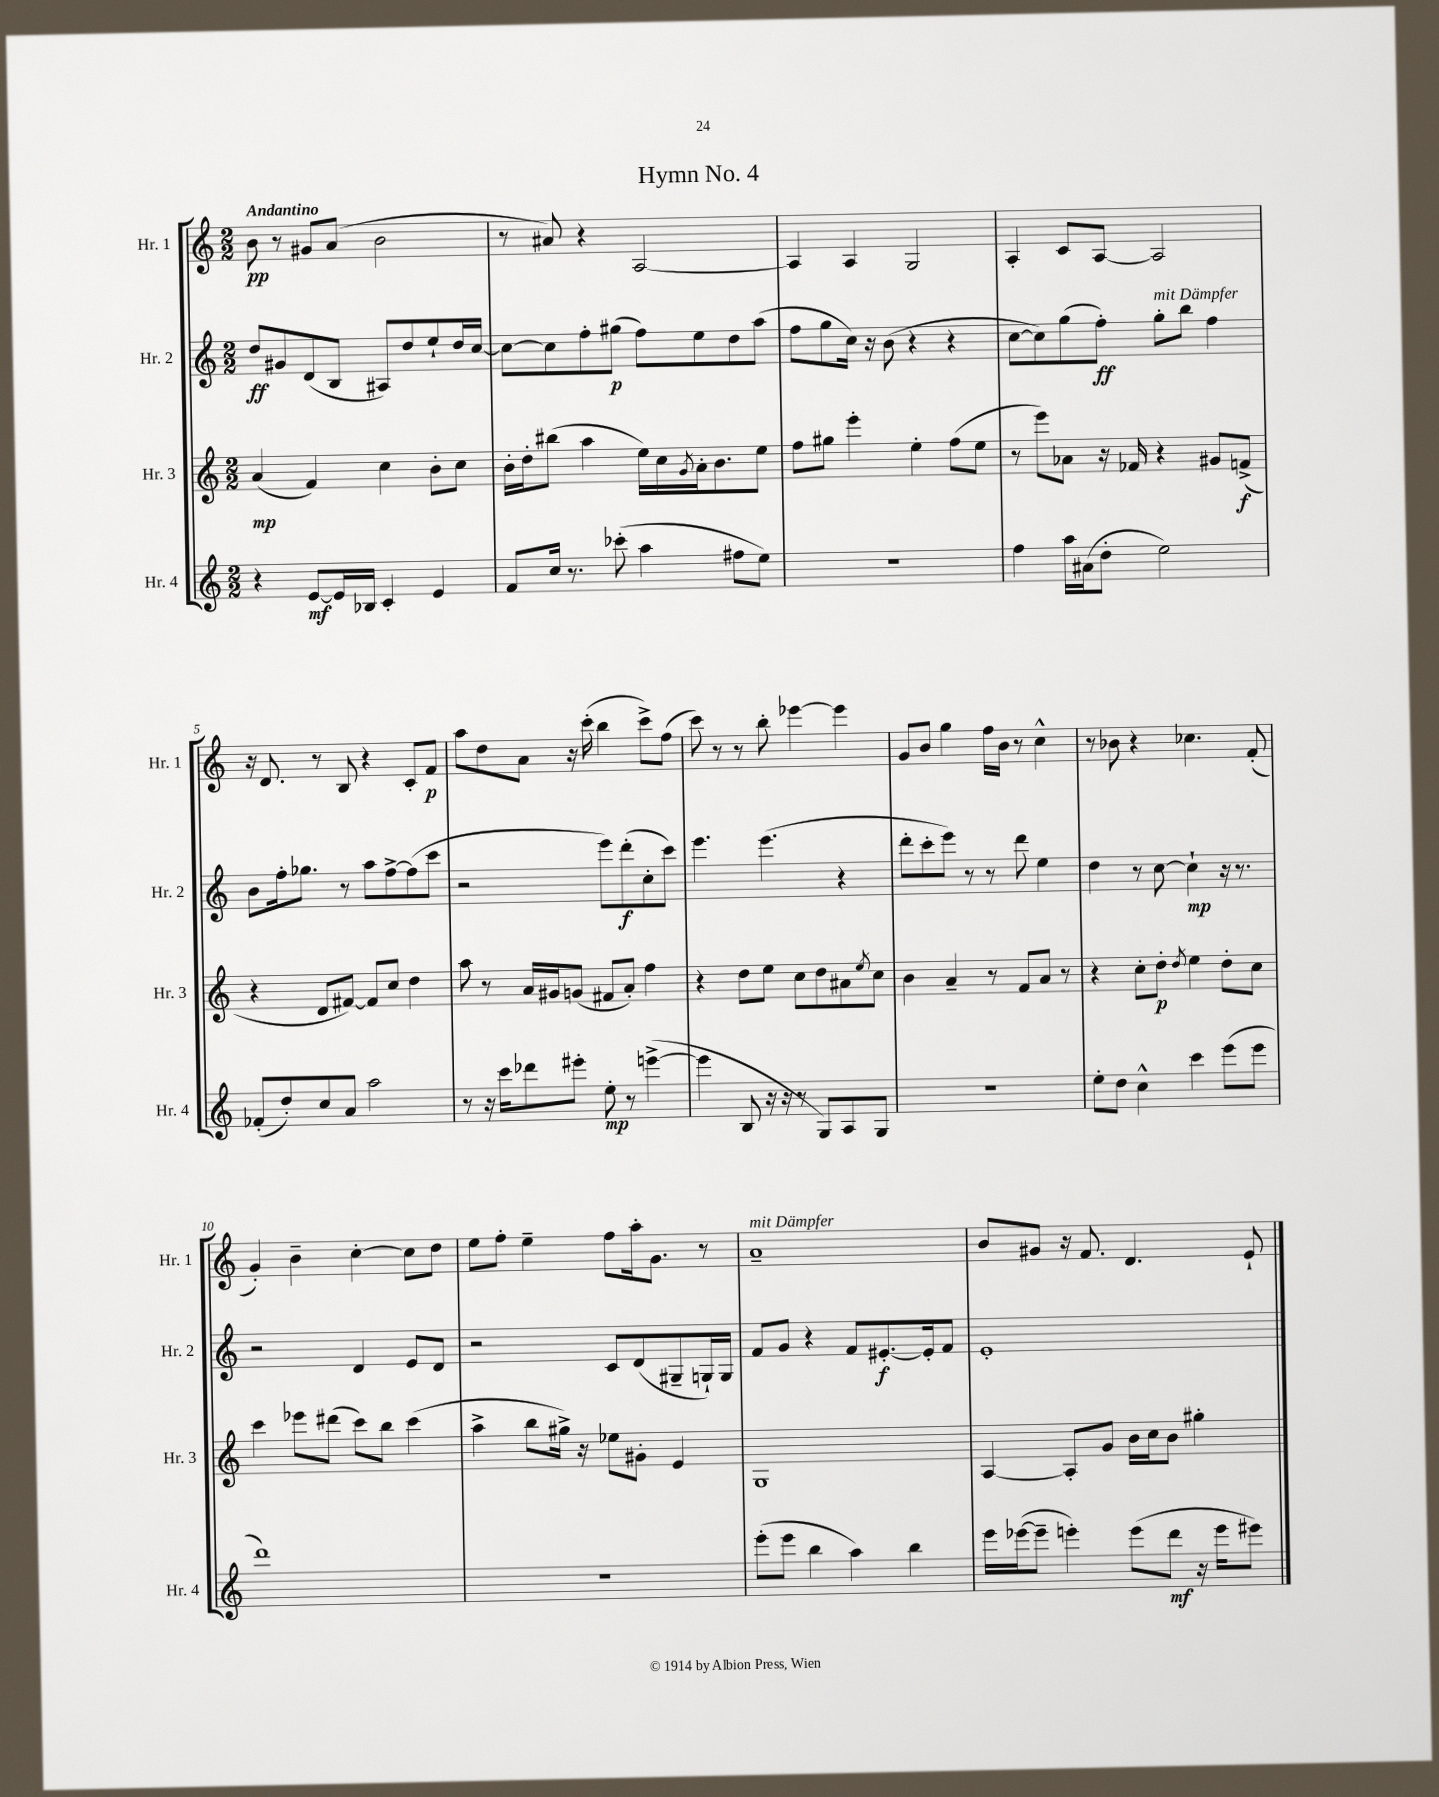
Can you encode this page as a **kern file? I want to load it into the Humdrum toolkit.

**kern	**kern	**kern	**kern
*staff4	*staff3	*staff2	*staff1
*clefG2	*clefG2	*clefG2	*clefG2
*k[]	*k[]	*k[]	*k[]
*M2/2	*M2/2	*M2/2	*M2/2
4r	(4a	8dd	8b
.	.	8g#	8r
[8e	4f)	(8d	8g#
16e]	.	8B	(8a
16B-	.	.	.
4c'	4cc	8A#)	2b
.	.	8dd	.
4e	8b'	8ee`	.
.	8cc	16dd	.
.	.	[16cc	.
=	=	=	=
8f	16b'	8cc_	8r
.	16dd'	.	.
16cc	(8bb#	8cc]	8a#)
8.r	.	.	.
.	4aa	8ff'	4r
(8ccc-'	.	(8gg#	.
4aa	16ee)	8ff)	[2A
.	16cc	.	.
.	8qg	.	.
.	16a'	8ee	.
.	8.b	.	.
8ff#	.	8dd	.
8ee)	8ee	(8aa	.
=	=	=	=
1r	8ff	8ff	4A]
.	8gg#	8gg	.
.	4eee'	16cc)	4A
.	.	16r	.
.	.	(8b	.
.	4ee'	4r	2G
.	(8ff	4r	.
.	8ee	.	.
=	=	=	=
4ff	8r	[8cc	4A'
.	8eee)	8cc])	.
16aa	8a-	(8gg	8c
(16a#	.	.	.
8dd'	16r	8ff')	[8A
.	16f-	.	.
2ee)	4r	8gg'	2A]
.	.	8bb	.
.	8g#	4ff	.
.	(8f^	.	.
=	=	=	=
(8f-'	4r	8b	16r
.	.	.	8.d
8dd')	.	16ff'	.
.	.	8.gg-	.
8cc	8d	.	8r
8a	[8f#)	8r	8B
2aa	8f#]	8aa	4r
.	8cc	[8ff^	.
.	4dd	(8ff]	8c'
.	.	8ccc	8f
=	=	=	=
8r	8aa	2r	8aa
16r	8r	.	8dd
16ccc	.	.	.
8ddd-	16a	.	8a
.	16g#	.	.
8eee#'	(8g	.	16r
.	.	.	(16ccc'
8ee'	8f#	8eee)	4bb
8r	8a')	(8ddd'	.
([4eee^	4ff	8cc'	8ccc^)
.	.	8ccc)	(8ff
=	=	=	=
4eee]	4r	4.eee	8ccc)
.	.	.	8r
8B	8dd	.	8r
16r	8ee	(4.eee	8bb'
16r	.	.	.
8r	8cc	.	[4eee-
8G)	8dd	.	.
8A	8a#	4r	4eee-]
.	8qee	.	.
8G	8cc	.	.
=	=	=	=
1r	4b	8ddd'	8g
.	.	8ccc'	8b
.	4a~	8eee)	4gg
.	.	8r	.
.	8r	8r	16ff
.	.	.	16b
.	8f	8ddd	8r
.	8a	4ee	4cc^^
.	8r	.	.
=	=	=	=
8ee'	4r	4dd	8r
8dd	.	.	8b-
4cc^^	8cc'	8r	4r
.	8dd'	[8cc	.
.	8qdd	.	.
4ccc	4ee	4cc`]	4.cc-
(8eee	8dd'	16r	.
.	.	8.r	.
8eee	8cc	.	(8f'
=	=	=	=
1ddd)	4ccc	2r	4g')
.	8eee-	.	4b~
.	(8ddd#	.	.
.	8ccc)	4d	[4cc'
.	8bb	.	.
.	(4ccc	8e	8cc]
.	.	8d	8dd
=	=	=	=
1r	4aa^	2r	8ee
.	.	.	8ff'
.	8bb	.	4ee~
.	16gg#^)	.	.
.	16r	.	.
.	8ee-	8c	8ff
.	8g#'	(8d	16aa'
.	.	.	8.g
.	4e	8G#~	.
.	.	16G`)	8r
.	.	16G	.
=	=	=	=
(8eee'	1G	8f	1a~
8eee	.	8g	.
4bb	.	4r	.
4aa)	.	8f	.
.	.	[8.e#'	.
4bb	.	.	.
.	.	16e#']	.
.	.	8f	.
=	=	=	=
16eee	[4A	1e'	8b
([16eee-	.	.	.
8eee-~]	.	.	8g#
4eee')	8A']	.	16r
.	.	.	8.f
.	8g	.	.
(8eee	16b	.	4.d
.	16cc	.	.
8ddd	8b	.	.
16r	4gg#'	.	.
16eee	.	.	.
8eee#)	.	.	8e`
==	==	==	==
*-	*-	*-	*-
